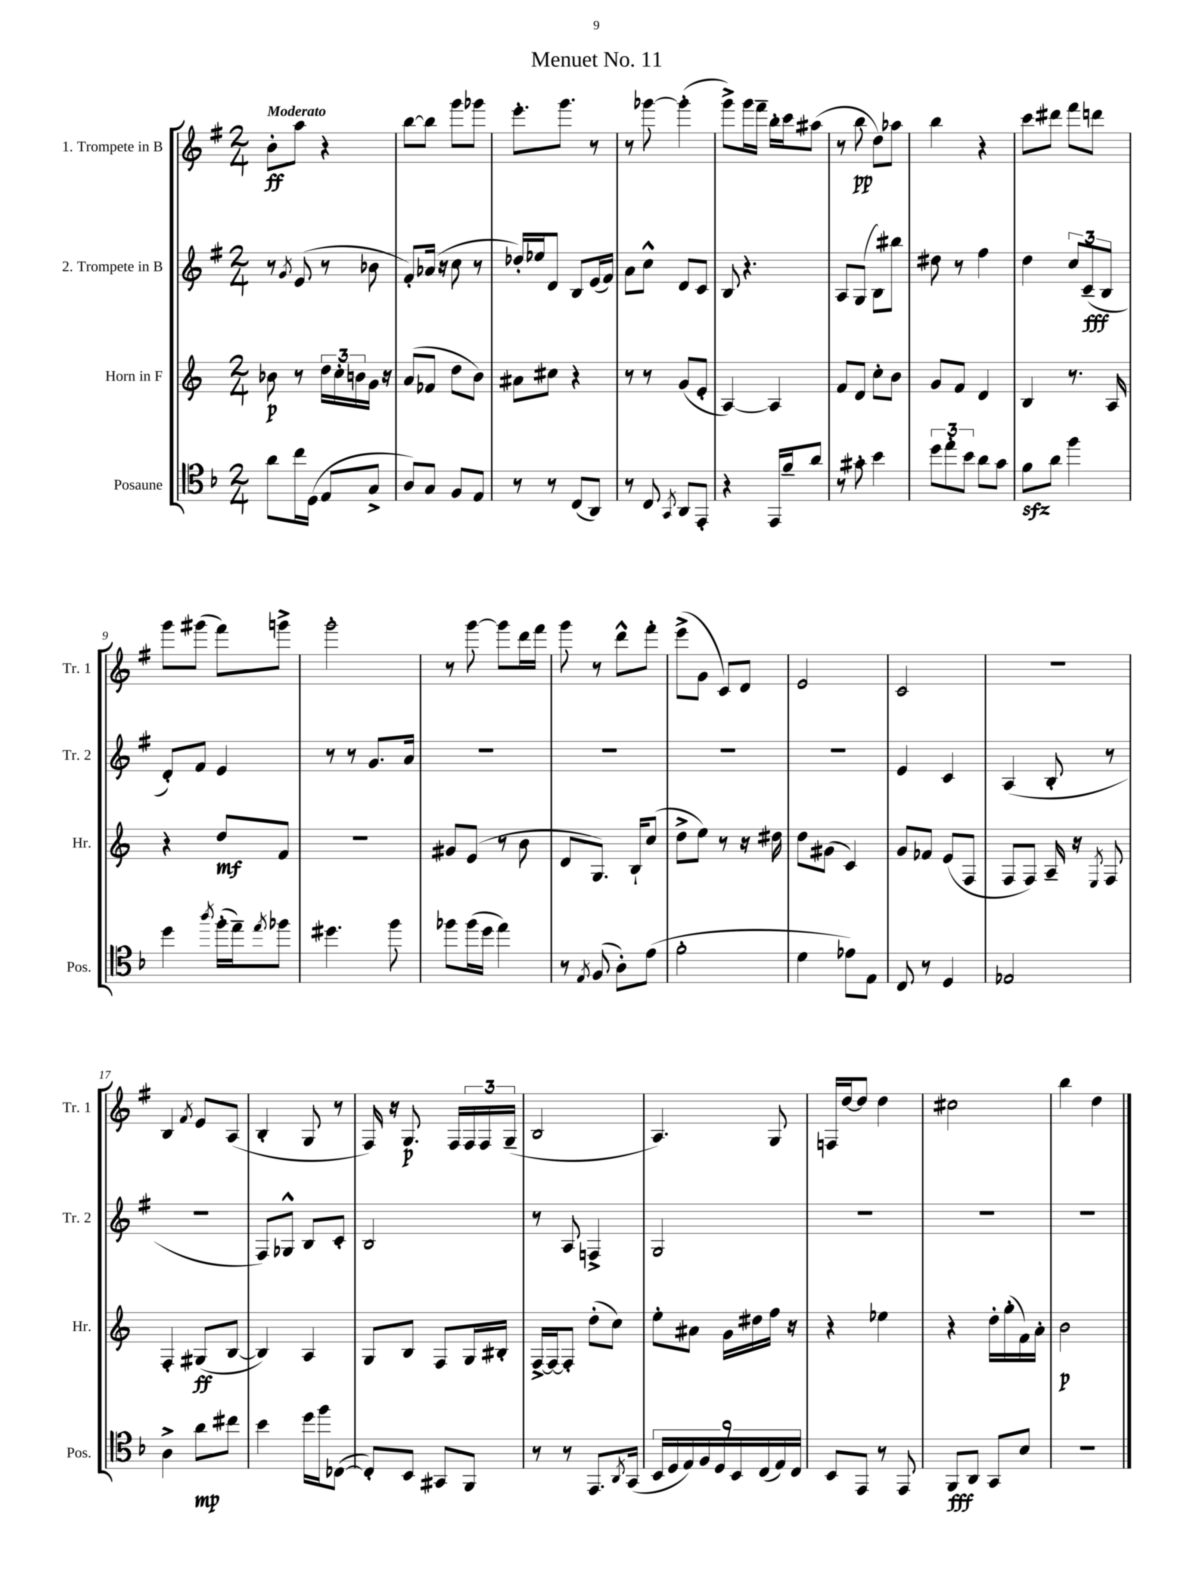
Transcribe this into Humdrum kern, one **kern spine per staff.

**kern	**kern	**kern	**kern
*staff4	*staff3	*staff2	*staff1
*clefC4	*clefG2	*clefG2	*clefG2
*k[b-]	*k[]	*k[f#]	*k[f#]
*M2/4	*M2/4	*M2/4	*M2/4
8a\L	8b-\	8r	8b'\L
.	.	8qg/	.
16cc\L	8r	(8e/	8aa\J
(16D\JJ	.	.	.
8E/L	24dd\LL	8r	4r
.	24cc'\	.	.
.	24b\	.	.
8G^/J	16g\JJ	8b-\	.
.	16r	.	.
=	=	=	=
8A/L)	(8a/L	8f#'/L)	[8bb\L
8G/J	8f-/J	(16a-/Jk	8bb\]J
.	.	16r	.
8F/L	8dd\L	8cc\	8ggg\L
8E/J	8b\J)	8r	8ggg-\J
=	=	=	=
8r	8a#\L	16dd-'/LL)	8.eee'\L
.	.	16ee-/J	.
8r	8cc#\J	8d/J	.
.	.	.	8.ggg\J
(8C/L	4r	8B/L	.
8AA/J)	.	(16e/L	8r
.	.	16f#/JJ)	.
=	=	=	=
8r	8r	8a\L	8r
8C/	8r	8cc^^\J	[8ggg-\
8qGG/	.	.	.
8AA/L	(8g/L	8d/L	(4ggg-'\]
8EE'/J	8e'/J	8c/J	.
=	=	=	=
4r	[4A/)	8B/	8ggg^\L)
.	.	4.r	16ggg\L
.	.	.	16fff#~\JJ
16EE/LL	4A/]	.	16bb'\LL
16f~/J	.	.	16ccc\J
8a/J	.	.	(8aa#\J
=	=	=	=
8r	8f/L	8A/L	8r
8g#'\	8d/J	(8G/J	8bb\
4b-\	8cc'\L	8B\L)	8dd\L)
.	8b\J	8bb#\J	8aa-\J
=	=	=	=
12dd\L	8g/L	8dd#\	4bb\
12ee'\	.	.	.
.	8f/J	8r	.
12b-\J	.	.	.
8a\L	4d/	4ff#\	4r
8g\J	.	.	.
=	=	=	=
8f\L	4B/	4dd\	8ccc\L
8a\J	.	.	8ddd#\J
4ff\	8.r	12cc/L	8fff#\L
.	.	(12c~/	.
.	.	.	8ddd\J
.	.	12B/J	.
.	16A/	.	.
=	=	=	=
4dd\	4r	8d'/L)	8ggg\L
.	.	8f#/J	(8ggg#\J
8qaa/	.	.	.
(16ff'\LL	8dd/L	4e/	8fff#\L)
16ee~\J)	.	.	.
8qee/	.	.	.
8ff-\J	8f/J	.	8ggg^\J
=	=	=	=
4.dd#\	2r	8r	2ggg'\
.	.	8r	.
.	.	8.g/L	.
8ff\	.	.	.
.	.	16a/Jk	.
=	=	=	=
8ff-\L	8g#/L	2r	8r
(16ff-\L	(8e/J	.	[8ggg\
16dd\JJ	.	.	.
4ee\)	8r	.	8ggg\]L
.	8b\	.	16ddd\L
.	.	.	16fff#\JJ
=	=	=	=
8r	8d/L	2r	8ggg\
8qE/	.	.	.
(8F/	8.G/J)	.	8r
8A'\L)	.	.	8ddd^^\L
.	16B`/LK	.	.
(8e\J	(8cc/J	.	8fff#'\J
=	=	=	=
2f'\	8dd^\L	2r	(8eee^\L
.	8ee\J)	.	8g\J
.	8r	.	8c/L)
.	16r	.	8d/J
.	16dd#\	.	.
=	=	=	=
4d\	8dd\L	2r	2e/
.	(8g#\J	.	.
8e-\L)	4c/)	.	.
8E\J	.	.	.
=	=	=	=
8C/	8g/L	4e/	2c/
8r	8f-/J	.	.
4D/	(8e/L	4c/	.
.	8F/J	.	.
=	=	=	=
2E-/	8F/L	(4A/	2r
.	8F/J)	.	.
.	16A~/	8B'/	.
.	16r	.	.
.	8qE/	.	.
.	8F/	8r	.
=	=	=	=
4A^\	4F'/	2r	4B/
.	.	.	8qf#/
8a\L	(8G#/L	.	8e/L
8cc#\J	[8B/J	.	(8A/J
=	=	=	=
4b-\	4B/])	8F#/L)	4B'/
.	.	8G-^^/J	.
16dd\LL	4A/	8B/L	8G/
16ff\J	.	.	.
([8C-\J	.	8c'/J	8r
=	=	=	=
8C-'/]L)	8G/L	2B/	16F#/)
.	.	.	16r
8BB-/J	8B/J	.	8.G/
8GG#/L	8F/L	.	.
.	.	.	16F#/LL
8FF/J	16G/L	.	24F#/
.	.	.	24F#/
.	16B#'/JJ	.	.
.	.	.	(24G~/JJ
=	=	=	=
8r	[16F^/LL	8r	2B/
.	16F/_J	.	.
8r	8F'/]J	8A/	.
8.EE/L	(8dd'\L	4F^/	.
.	8cc\J)	.	.
8qAA/	.	.	.
(16GG/Jk	.	.	.
=	=	=	=
18BB-/LL	8ee'\L	2G/	4.A/)
18D/	.	.	.
18E/)	.	.	.
.	8a#\J	.	.
18F/	.	.	.
18D/	.	.	.
.	16g\LL	.	.
18BB-/	.	.	.
.	16dd#\	.	.
(18C/	.	.	.
.	16ff\JJ	.	8G/
18E/)	.	.	.
.	16r	.	.
18C/JJ	.	.	.
=	=	=	=
8BB-/L	4r	2r	16F/LL
.	.	.	[16dd/J
8EE/J	.	.	8dd/]J
8r	4ee-\	.	4dd\
8EE/	.	.	.
=	=	=	=
8FF/L	4r	2r	2cc#\
8AA/J	.	.	.
8GG/L	16dd'\LL	.	.
.	(16gg'\	.	.
8B-/J	16f\)	.	.
.	16a'\JJ	.	.
=	=	=	=
2r	2b\	2r	4bb\
.	.	.	4dd\
==	==	==	==
*-	*-	*-	*-
